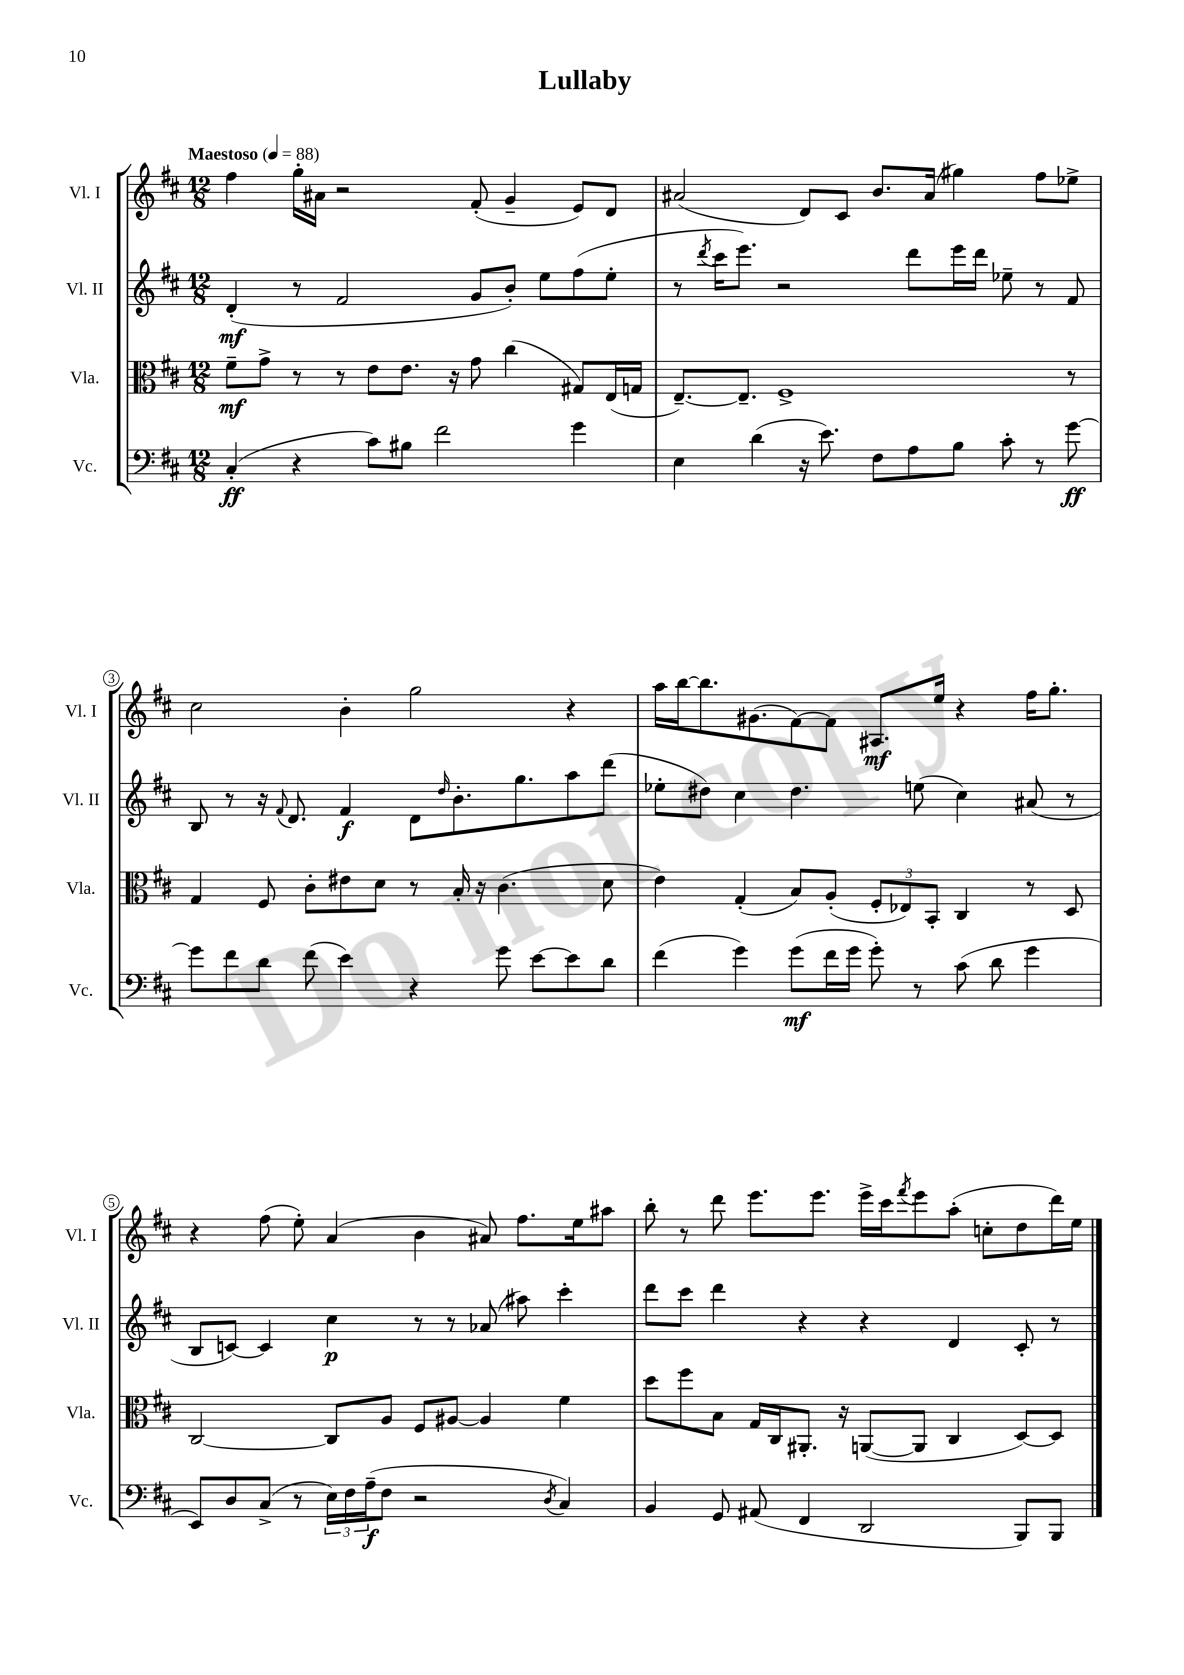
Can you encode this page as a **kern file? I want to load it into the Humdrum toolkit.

**kern	**kern	**kern	**kern
*staff4	*staff3	*staff2	*staff1
*clefF4	*clefC3	*clefG2	*clefG2
*k[f#c#]	*k[f#c#]	*k[f#c#]	*k[f#c#]
*M12/8	*M12/8	*M12/8	*M12/8
*MM88	*MM88	*MM88	*MM88
(4C#'	8f#~	(4d'	4ff#
.	8g^	.	.
4r	8r	8r	16gg'
.	.	.	16a#
.	8r	2f#	2r
8c#)	8e	.	.
8B#	8.e	.	.
2f#	.	.	.
.	16r	.	.
.	8g	8g	(8f#'
.	(4cc#	8b')	4g~
.	.	8ee	.
4g	8G#)	(8ff#	8e)
.	(16E	8ee'	8d
.	16G	.	.
=	=	=	=
4E	[8.E~)	8r	(2a#
.	.	8qddd	.
.	.	16ccc#	.
.	8.E~]	8.eee)	.
(4d	.	.	.
.	1F#^	2r	.
16r	.	.	8d)
8.e)	.	.	.
.	.	.	8c#
8F#	.	.	8.b
8A	.	8ddd	.
.	.	.	(16a#
8B	.	16eee	4gg#)
.	.	16ddd	.
8c#'	.	8ee-~	.
8r	.	8r	8ff#
[8g	8r	8f#	8ee-^
=	=	=	=
8g]	4G	8B	2cc#
8f#	.	8r	.
8d	8F#	16r	.
.	.	8qqf#	.
.	.	8.d	.
(8f#	8c#'	.	.
4e)	8e#	4f#	4b'
.	8d	.	.
4r	8r	8d	2gg
.	.	16qqdd	.
.	16B'	8.b'	.
.	16r	.	.
8g	(4.c#	.	.
.	.	8.gg	.
[8e	.	.	.
8e]	.	8aa	4r
8d	8d	(8ddd	.
=	=	=	=
(4f#	4e)	8ee-'	16aa
.	.	.	[16bb
.	.	8dd#)	8.bb]
4g)	(4G'	4cc#	.
.	.	.	(8.g#
(8g	8B)	4.dd#	[8f#)
16f#	(8A'	.	8f#]
16g	.	.	.
8g')	12F#'	.	8.A#
.	12E-)	.	.
8r	.	(8ee	.
.	12BB'	.	.
.	.	.	16ee
(8c#	4C#	4cc#)	4r
8d	.	.	.
4g	8r	(8a#	16ff#
.	.	.	8.gg'
.	8D	8r	.
=	=	=	=
8EE)	[2C#	8B	4r
8D	.	[8c)	.
(8C#^	.	4c]	(8ff#
8r	.	.	8ee')
24E)	8C#]	4cc#	(4a
24F#	.	.	.
(24A~	.	.	.
8F#	8A	.	.
2r	8F#	8r	4b
.	[8A#	8r	.
.	4A#]	(8a-	8a#)
.	.	8aa#)	8.ff#
8qD	.	.	.
4C#)	4f#	4ccc#'	.
.	.	.	16ee
.	.	.	8aa#
=	=	=	=
4BB	8dd	8ddd	8bb'
.	8ff#	8ccc#	8r
8GG	8B	4ddd	8ddd
(8AA#	16G	.	8.eee
.	16C#	.	.
4FF#	8.AA#'	4r	.
.	.	.	8.eee
.	16r	.	.
2DD	([8AA	4r	16eee^
.	.	.	16ccc#
.	.	.	8qfff#
.	8AA]	.	8eee
.	4C#	4d	(8aa'
.	.	.	8cc'
8BBB)	[8D)	8c#'	8dd
8BBB	8D]	8r	16ddd)
.	.	.	16ee
==	==	==	==
*-	*-	*-	*-
